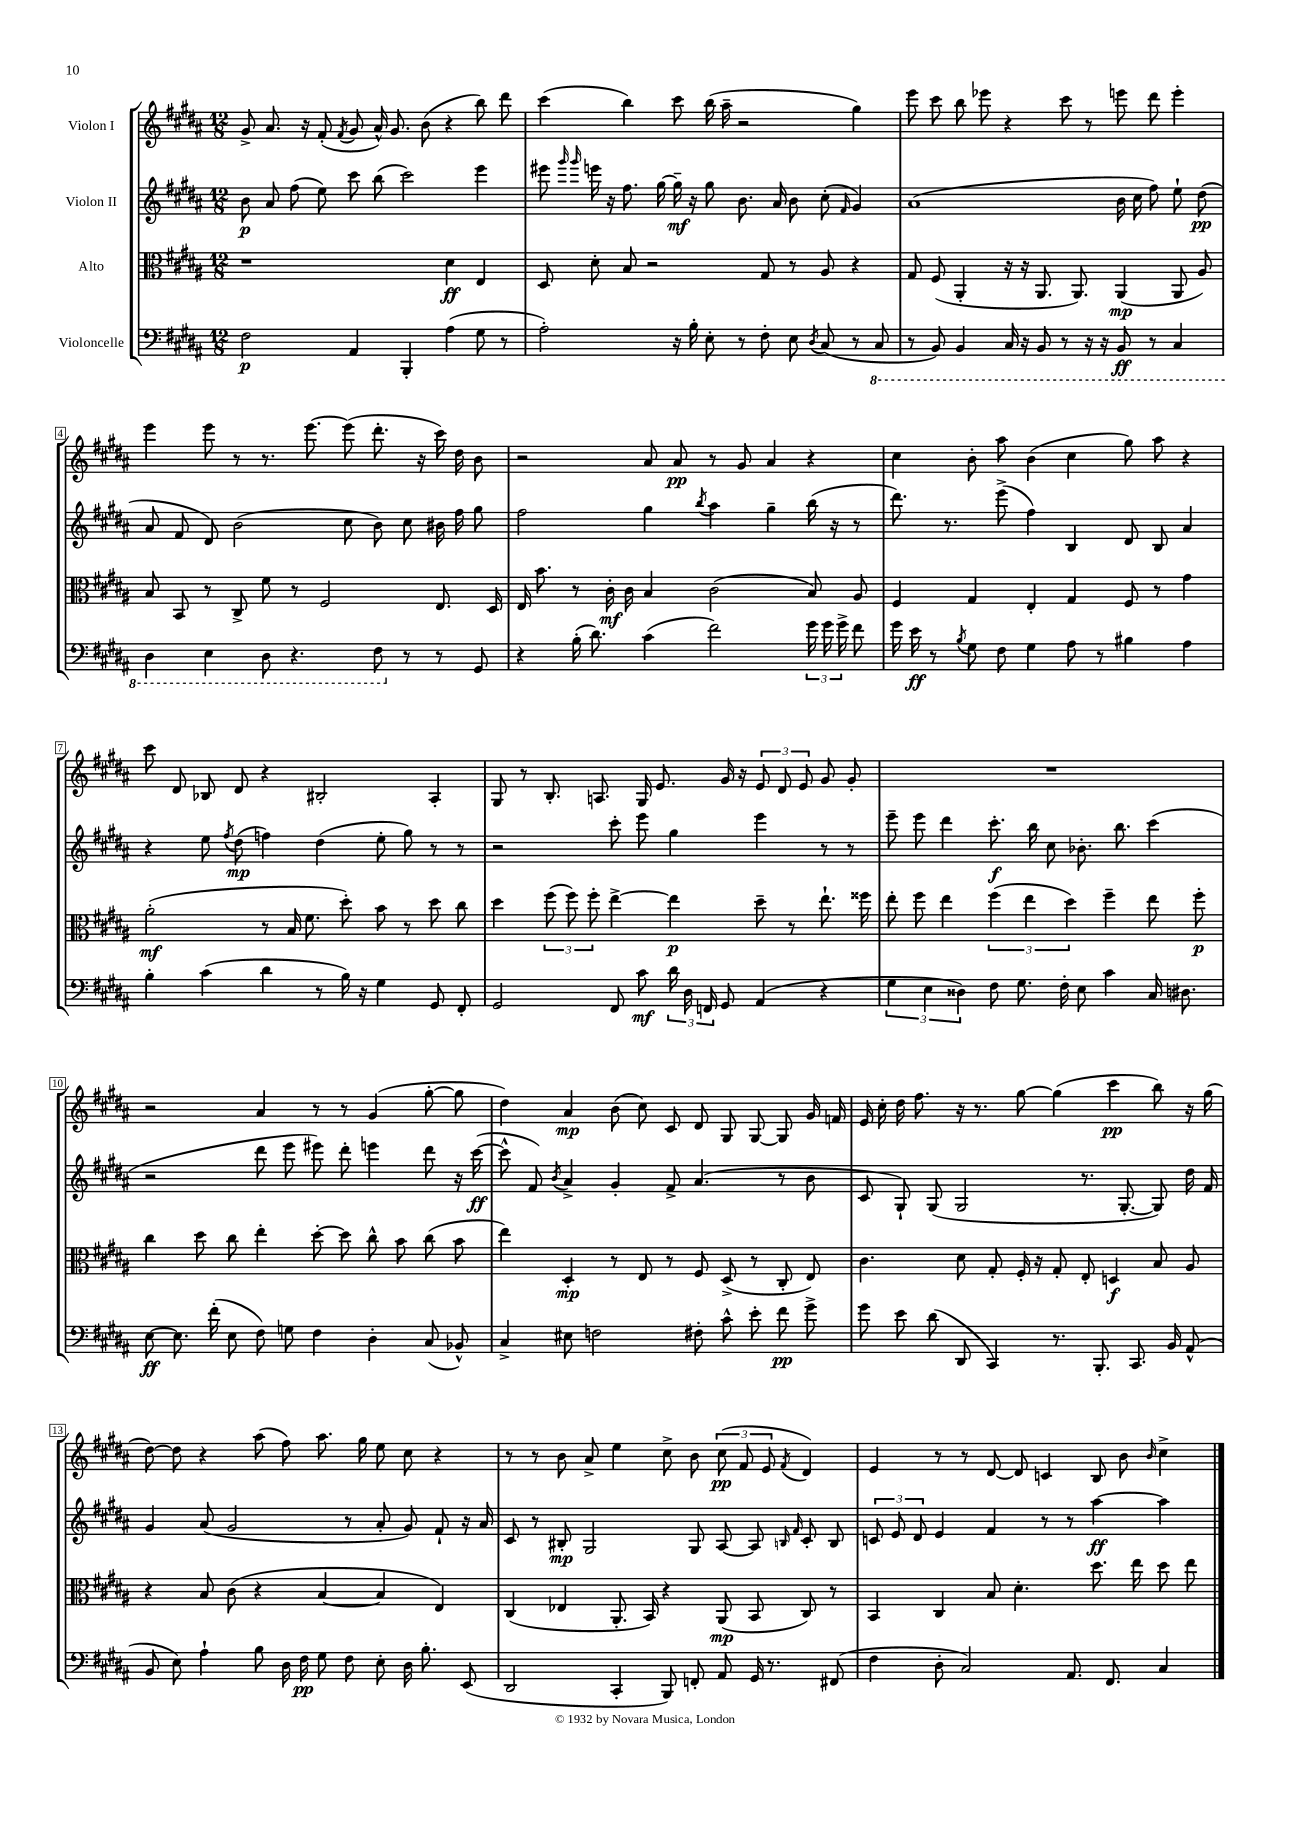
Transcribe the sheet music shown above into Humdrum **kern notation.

**kern	**kern	**kern	**kern
*staff4	*staff3	*staff2	*staff1
*clefF4	*clefC3	*clefG2	*clefG2
*k[f#c#g#d#a#]	*k[f#c#g#d#a#]	*k[f#c#g#d#a#]	*k[f#c#g#d#a#]
*M12/8	*M12/8	*M12/8	*M12/8
2F#	1r	8b	8g#^
.	.	8a#	8.a#
.	.	(8ff#	.
.	.	.	16r
.	.	8ee)	(8f#'
.	.	.	8qf#
4AA#	.	8ccc#	8g#
.	.	(8bb	16a#^^)
.	.	.	8.g#
4BBB'	.	2ccc#)	.
.	.	.	(8b
(4A#	4d#	.	4r
8G#	4E	4eee	8bb)
8r	.	.	8ddd#
=	=	=	=
2A#')	8D#	8eee#	(4ccc#
.	.	16qqggg#	.
.	.	16qqggg#	.
.	8d#'	16eee	.
.	.	16r	.
.	8B	8.ff#	4bb)
.	2r	.	.
.	.	[16gg#	.
16r	.	16gg#~]	8ccc#
16B'	.	16r	.
8E'	.	8gg#	(16bb
.	.	.	16aa#~
8r	.	8.b	2r
8F#'	8G#	.	.
.	.	16a#	.
8E	8r	8b	.
8qD#	.	.	.
(8C#	8A#	(8cc#'	.
.	.	16qqf#	.
8r	4r	4g#)	4gg#)
8CC#	.	.	.
=	=	=	=
8r	8G#	(1a#	8eee
8BBB)	(8F#	.	8ccc#
4BBB	4AA#'	.	8bb
.	.	.	8eee-
16CC#	16r	.	4r
16r	16r	.	.
8BBB	8.AA#	.	.
8r	.	.	8ccc#
.	8.AA#)	.	.
16r	.	.	8r
16r	.	.	.
8BBB	(4AA#	16b	8eee
.	.	16cc#	.
8r	.	8ff#)	8ddd#
4CC#	8AA#	8ee`	4eee'
.	8A#)	(8dd#	.
=	=	=	=
4DD#	8B	8a#	4eee
.	8BB	8f#	.
4EE	8r	8d#)	8eee
.	8C#^	(2b	8r
8DD#	8f#	.	8.r
4.r	8r	.	.
.	.	.	[8.eee
.	2F#	.	.
.	.	8cc#	(8eee]
8FF#	.	8b)	8.ddd#'
8r	.	8cc#	.
.	.	.	16r
8r	8.E	16b#	16ccc#)
.	.	16ff#	16dd#
8GG#	.	8gg#	8b
.	16D#	.	.
=	=	=	=
4r	16E	2ff#	2r
.	8.b	.	.
(16B'	8r	.	.
8.d#)	.	.	.
.	16c#'	.	.
.	16c#	.	.
(4c#	4B	4gg#	8a#
.	.	.	8a#
.	.	8qbb	.
2f#)	(2c#	4aa#	8r
.	.	.	8g#
.	.	4gg#~	4a#
24g#	8B)	(16bb	4r
24g#	.	.	.
.	.	16r	.
24g#^	.	.	.
8f#	8A#	8r	.
=	=	=	=
16g#	4F#	8.ddd#)	4cc#
16e	.	.	.
8r	.	.	.
.	.	8.r	.
8qB	.	.	.
8G#	4G#	.	8b'
8F#	.	(8eee^	8aa#
4G#	4E'	4ff#)	(4b
8A#	4G#	4B	4cc#
8r	.	.	.
4B#	8F#	8d#	8gg#)
.	8r	8B	8aa#
4A#	4g#	4a#	4r
=	=	=	=
4B'	(2a#'	4r	8ccc#
.	.	.	8d#
(4c#	.	8ee	8B-
.	.	8qff#	.
.	.	(8dd#	8d#
4d#	8r	4ff)	4r
.	16B	.	.
.	8.f#	.	.
8r	.	(4dd#	2B#'
16B)	8dd#')	.	.
16r	.	.	.
4G#	8b	8ee'	.
.	8r	8gg#)	.
8GG#	8dd#	8r	4A#'
8FF#'	8cc#	8r	.
=	=	=	=
2GG#	4dd#	2r	8G#
.	.	.	8r
.	(12ff#	.	8.B'
.	12ff#)	.	.
.	12ff#'	.	.
.	.	.	8.A
8FF#	[4ee^	8ccc#'	.
8c#	.	8eee	16G#
.	.	.	8.e
24d#	4ee]	4gg#	.
24D#	.	.	.
24FF	.	.	.
8GG#	.	.	16g#
.	.	.	16r
(4AA#	8dd#~	4eee	12e
.	.	.	12d#
.	8r	.	.
.	.	.	12e
4r	8.ee`	8r	8g#
.	.	8r	8g#'
.	16ff##	.	.
=	=	=	=
6G#	8ee'	8eee~	1.r
.	8ff#	8eee	.
6E	.	.	.
.	4ee	4ddd#	.
6D##)	.	.	.
8F#	(6ff#	8.ccc#'	.
8.G#	.	.	.
.	6ee	.	.
.	.	16bb	.
.	.	8cc#	.
16F#'	.	.	.
.	6dd#)	.	.
8E	.	8.b-'	.
4c#	4ff#~	.	.
.	.	8.bb	.
16C#	8ee	(4ccc#	.
8.D#	.	.	.
.	8ff#'	.	.
=	=	=	=
[8E	4cc#	2r	2r
8.E]	.	.	.
.	8dd#	.	.
(16f#'	.	.	.
8E	8cc#	.	.
8F#)	4ee'	8ddd#	4a#
8G	.	8eee	.
4F#	[8dd#'	8eee#)	8r
.	8dd#]	8ddd#'	8r
4D#'	8cc#^^	4eee	(4g#
.	8b	.	.
(8C#	(8cc#	8ddd#	[8gg#'
8BB-^^)	8b	16r	8gg#]
.	.	([16ccc#	.
=	=	=	=
4C#^	4ee)	8ccc#^^]	4dd#)
.	.	8f#)	.
.	.	8qb	.
8E#	4D#'	4a#^	4a#
2F	.	.	.
.	8r	4g#'	(8b
.	8E	.	8cc#)
.	8r	8f#^	8c#
8F#'	8F#	(4.a#	8d#
8c#^^	(8D#^	.	8G#
8e'	8r	.	[8G#
8f#	8C#'	8r	8G#]
8g#^	8E)	8b	16g#
.	.	.	16f
=	=	=	=
8g#	4.c#	8c#	16e
.	.	.	16cc#'
8e	.	8G#`)	16dd#
.	.	.	8.ff#
(8d#	.	(8G#	.
8DD#	8d#	2G#	16r
.	.	.	8.r
4CC#)	8G#'	.	.
.	16F#'	.	[8gg#
.	16r	.	.
8.r	8G#'	.	(4gg#]
.	8E'	8.r	.
8.BBB'	.	.	.
.	4D	.	4ccc#
.	.	[8.G#'	.
8.CC#	.	.	.
.	8B	8G#])	8bb)
16BB	.	.	.
(8AA#^^	8A#	16dd#	16r
.	.	16f#	(16gg#
=	=	=	=
8BB	4r	4g#	[8dd#)
8E)	.	.	8dd#]
4A#`	8B	(8a#	4r
.	(8c#	2g#	.
8B	4r	.	(8aa#
16D#	.	.	8ff#)
16F#	.	.	.
8G#	[4B	.	8.aa#
8F#	.	8r	.
.	.	.	16gg#
8E'	4B]	8a#'	8ee
16D#	.	8g#)	8cc#
8.B'	.	.	.
.	4E)	8f#`	4r
(8EE	.	16r	.
.	.	16a#	.
=	=	=	=
2DD#	(4C#	8c#	8r
.	.	8r	8r
.	4E-	8B#'	8b
.	.	2G#	8a#^
4CC#'	8.AA#'	.	4ee
.	16BB)	.	.
8BBB)	4r	.	8cc#^
8FF'	.	8G#	8b
8AA#	(8AA#	[8A#	(12cc#
.	.	.	12f#
16GG#	8BB	8A#]	.
.	.	.	12e
8.r	.	.	.
.	.	16qqB	.
.	.	16qqf#	8qf#
.	8C#)	8c#'	4d#)
(8FF#	8r	8B	.
=	=	=	=
4F#	4BB	12c	4e
.	.	12e	.
.	.	12d#	.
8D#'	4C#	4e	8r
2C#)	.	.	8r
.	8B	4f#	[8d#
.	4.d#'	.	8d#]
.	.	8r	4c
8.AA#	.	8r	.
.	8.dd#	[4aa#	8B
8.FF#	.	.	.
.	.	.	8b
.	16ee	.	.
.	.	.	16qqb
4C#	8dd#	4aa#]	4cc#^
.	8ee	.	.
==	==	==	==
*-	*-	*-	*-
